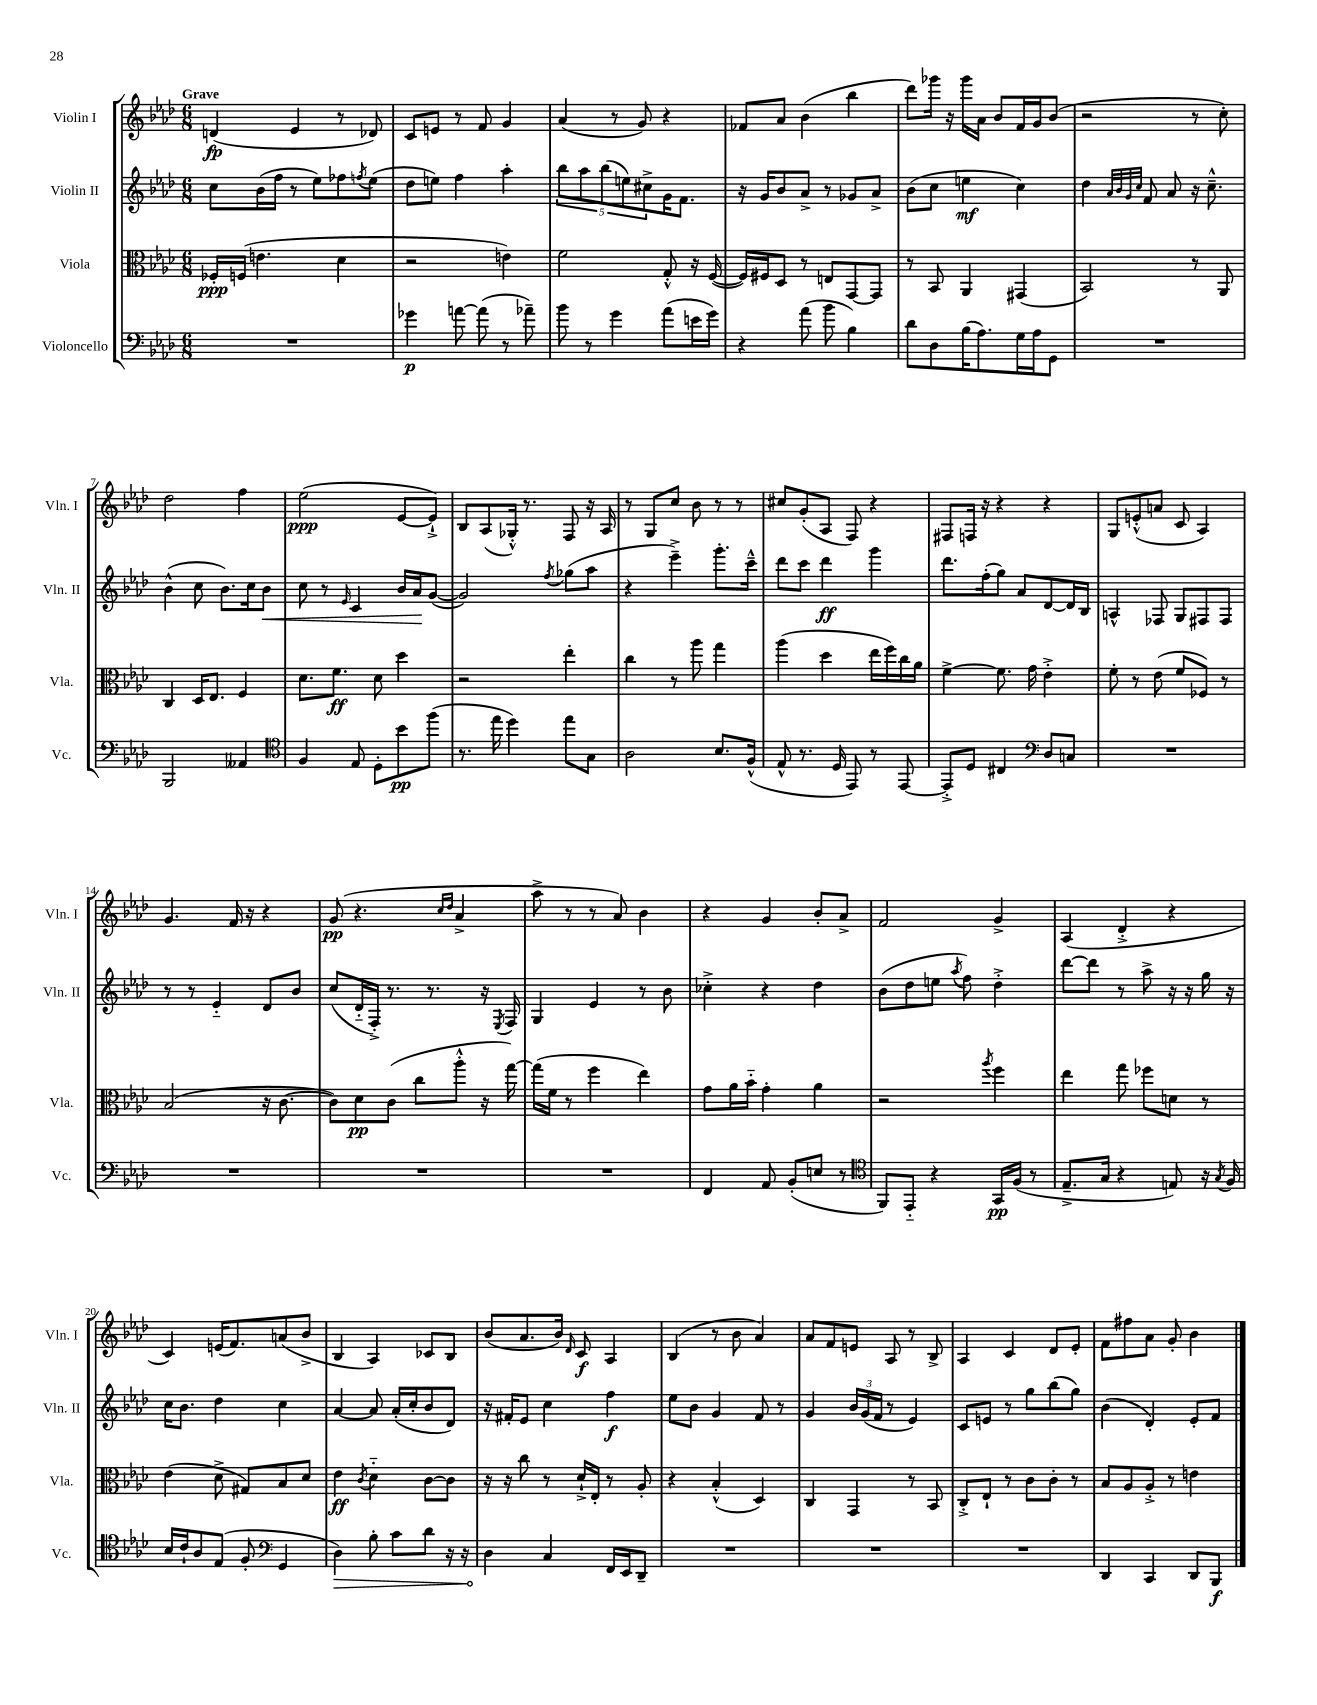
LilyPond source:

<<
\new StaffGroup <<
\new Staff = "s0" \with { instrumentName = "Violin I" shortInstrumentName = "Vln. I" } {
    \clef treble \key aes \major \numericTimeSignature \time 6/8 \tempo "Grave"
    d'4\fp( ees'4 r8 des'8) |
    c'8 e'8 r8 f'8 g'4 |
    aes'4( r8 g'8) r4 |
    fes'8 aes'8 bes'4( bes''4 |
    des'''8) ges'''16 r16 ges'''16 aes'16 bes'8 f'16 g'16 bes'8( |
    r2 r8 c''8-.) |
    des''2 f''4 |
    ees''2\ppp( ees'8~ ees'8-!->) |
    bes8 aes8( ges16-.-^) r8. f8 r16 aes16 |
    r8 g8 c''8 bes'8 r8 r8 |
    cis''8 g'8-.( aes8 f8) r4 |
    fis8 f16 r16 r4 r4 |
    g8 e'8-.-^( a'8 c'8 aes4) |
    g'4. f'16 r16 r4 |
    g'8\pp( r4. \grace { c''16 des''16 } aes'4-> |
    aes''8-> r8 r8 aes'8) bes'4 |
    r4 g'4 bes'8-. aes'8-> |
    f'2 g'4-> |
    aes4( des'4-.-> r4 |
    c'4) e'16( f'8.) a'8( bes'8-> |
    bes4 aes4) ces'8 bes8 |
    bes'8( aes'8. bes'16) \grace { des'16 } c'8\f aes4 |
    bes4( r8 bes'8 aes'4) |
    aes'8 f'8 e'8 aes8 r8 bes8-> |
    aes4 c'4 des'8 ees'8-. |
    f'8 fis''8 aes'8 g'8-. bes'4 \bar "|." |
}
\new Staff = "s1" \with { instrumentName = "Violin II" shortInstrumentName = "Vln. II" } {
    \clef treble \key aes \major \numericTimeSignature \time 6/8
    c''8 bes'16( f''16 r8 ees''8) fes''8 \acciaccatura { f''8 } ees''8( |
    des''8 e''8) f''4 aes''4-. |
    \tuplet 5/4 { bes''8 aes''8 bes''8( e''8) cis''8-> } g'16 f'8. |
    r16 g'16 bes'8 aes'8-> r8 ges'8 aes'8-> |
    bes'8( c''8 e''4\mf c''4) |
    des''4 \grace { aes'32 bes'32 g'32 c''32 } f'8 aes'8 r16 c''8.---^ |
    bes'4-^( c''8 bes'8.) c''16 bes'8\< |
    c''8 r8 \grace { ees'16 } c'4 bes'16 aes'16\! g'8~( |
    g'2) \acciaccatura { f''8 } ges''8( aes''8 |
    r4 ees'''4--->) g'''8.-. c'''16---^ |
    des'''8 c'''8 des'''4\ff g'''4 |
    des'''8. f''16-.( g''8) aes'8 des'8~ des'16 bes16 |
    a4-^ fes8 g8 fis8 fis8 |
    r8 r8 ees'4-_ des'8 bes'8 |
    c''8( des'16-_ f16-.->) r8. r8. r16 \acciaccatura { ees8 } f16 |
    g4 ees'4 r8 bes'8 |
    ces''4-.-> r4 des''4 |
    bes'8( des''8 e''8 \acciaccatura { aes''8 } f''8) des''4-.-> |
    des'''8~ des'''8 r8 aes''8-> r16 r16 g''16 r16 |
    c''16 bes'8. des''4 c''4 |
    aes'4~ aes'8 aes'16-.( c''16-. bes'8 des'8) |
    r16 fis'16-. ees'8 c''4 f''4\f |
    ees''8 bes'8 g'4 f'8 r8 |
    g'4 \tuplet 3/2 { bes'16 g'16( f'16 } r8 ees'4) |
    c'8 e'8 r8 g''8 bes''8( g''8) |
    bes'4( des'4-.) ees'8-. f'8 \bar "|." |
}
\new Staff = "s2" \with { instrumentName = "Viola" shortInstrumentName = "Vla." } {
    \clef alto \key aes \major \numericTimeSignature \time 6/8
    fes16-.\ppp f16( e'4. des'4 |
    r2 e'4) |
    f'2 g8-.-^ r16 f16~( |
    f16) fis16 des8 r8 e8 g,8~ g,8 |
    r8 bes,8 aes,4 gis,4( |
    bes,2) r8 aes,8 |
    c4 des16 ees8. f4 |
    des'8. f'8.\ff des'8 des''4 |
    r2 ees''4-. |
    c''4 r8 aes''8 g''4 |
    aes''4( des''4 ees''16 f''16) c''16 aes'16 |
    f'4~-> f'8. g'16 ees'4-.-> |
    f'8-. r8 ees'8( f'8 fes8) r8 |
    bes2( r16 c'8.~ |
    c'8) des'8\pp c'8( c''8 aes''8-.-^ r16 g''16~) |
    g''16( f'16 r8 f''4 ees''4) |
    g'8 aes'16 bes'16-_ g'4-. aes'4 |
    r2 \acciaccatura { aes''8 } f''4 |
    ees''4 g''8 fes''8 d'8 r8 |
    ees'4( des'8-> gis8) bes8 des'8 |
    ees'4\ff \acciaccatura { c'8 } des'4-_ c'8~ c'8 |
    r16 r16 c''8 r8 des'16-!-> ees16-. r8 aes8-. |
    r4 bes4-.-^( des4) |
    c4 g,4 r8 bes,8 |
    c8-.-> ees8-! r8 c'8 c'8-. r8 |
    bes8 aes8 aes8-.-> r8 e'4 \bar "|." |
}
\new Staff = "s3" \with { instrumentName = "Violoncello" shortInstrumentName = "Vc." } {
    \clef bass \key aes \major \numericTimeSignature \time 6/8
    R2. |
    ges'4\p a'8~ a'8( r8 aes'8--) |
    bes'8 r8 g'4 aes'8( e'16 g'16) |
    r4 aes'8( bes'8 bes4) |
    des'8 des8 bes16( aes8.) g16 aes16 g,8 |
    R2. |
    bes,,2 aeses,4 |
    \clef tenor f4 ees8 des8-. bes'8\pp f''8( |
    r8. ees''16 des''4) ees''8 g8 |
    aes2 bes8. f16-^( |
    ees8-^ r8. des16 ees,8) r8 ees,8~ |
    ees,8-.-> des8 cis4 \clef bass des8 c8 |
    R2. |
    R2. |
    R2. |
    R2. |
    f,4 aes,8 bes,8-.( e8 r8 |
    \clef tenor f,8) ees,8-_ r4 g,16\pp f16( r8 |
    ees8.---> g16 r4 e8) r16 \acciaccatura { g8 } f16 |
    bes16 c'16-! aes8 ees8( f8-. \clef bass g,4 |
    \once \override Hairpin.circled-tip = ##t des4\>) bes8-. c'8 des'8 r16 r16 |
    des4\! c4 f,16 ees,16 des,8-- |
    R2. |
    R2. |
    R2. |
    des,4 c,4 des,8 bes,,8\f \bar "|." |
}
>>
>>
